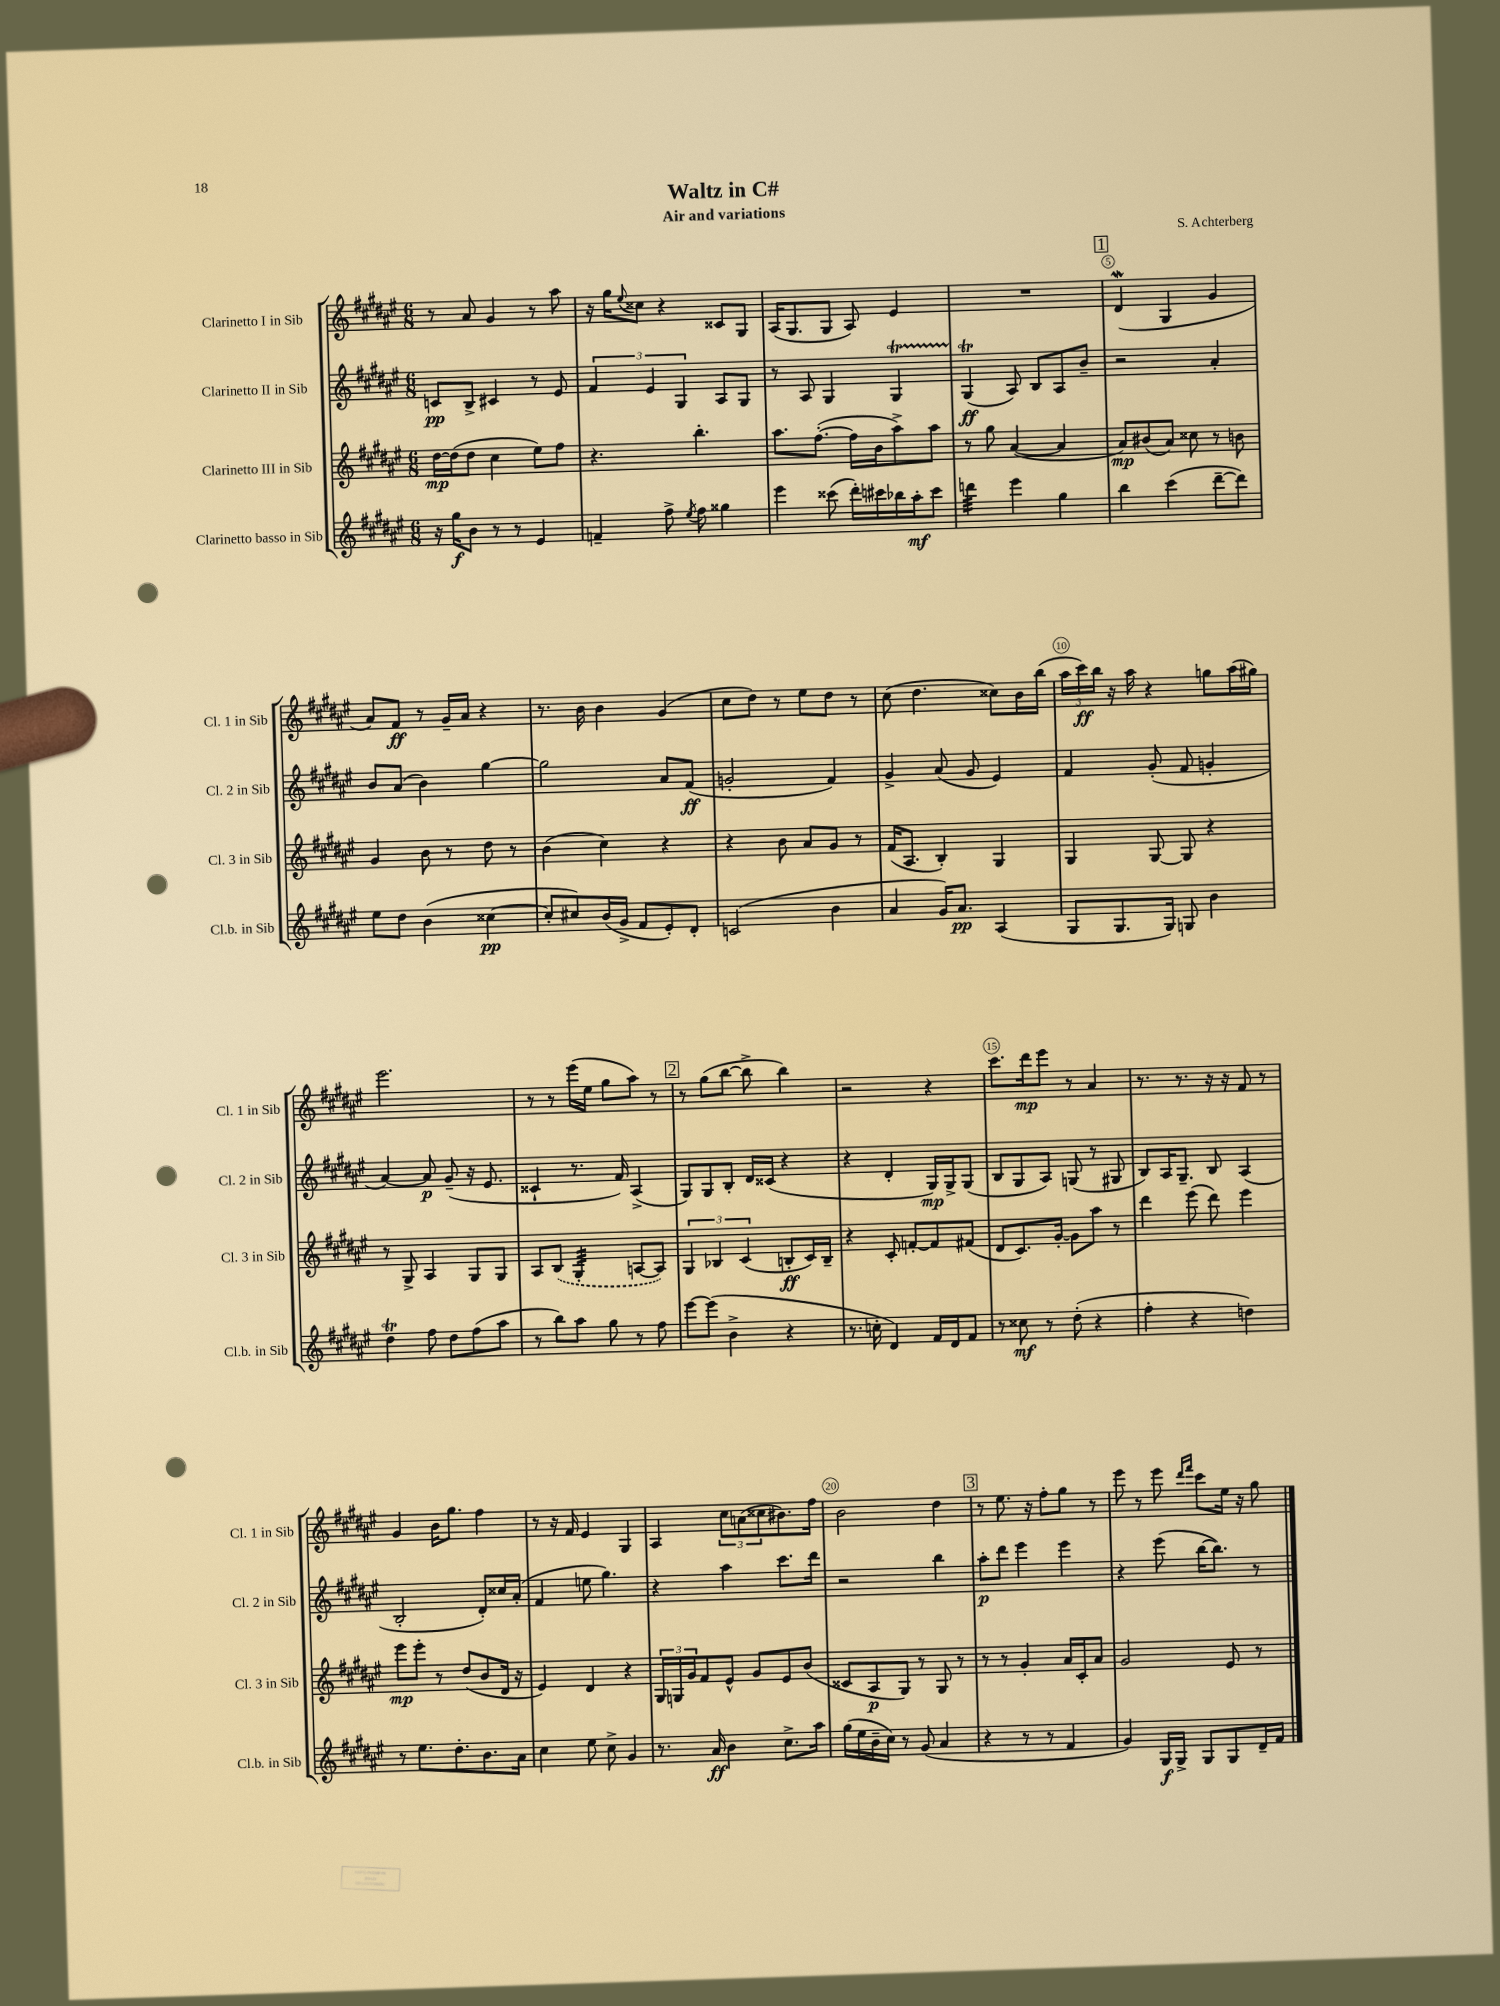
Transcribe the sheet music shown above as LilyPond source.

\header { title = "Waltz in C#" composer = "S. Achterberg" subtitle = "Air and variations" }
<<
\new StaffGroup <<
\new Staff = "s0" \with { instrumentName = "Clarinetto I in Sib" shortInstrumentName = "Cl. 1 in Sib" } {
    \clef treble \key fis \major \numericTimeSignature \time 6/8
    r8 ais'8 gis'4 r8 ais''8 |
    r16 gis''16 \appoggiatura { eis''8 } cisis''8 r4 cisis'8 gis8 |
    ais16( gis8. gis8 ais8) eis'4 |
    R2. |
    \mark \markup { \box "1" } dis'4\mordent( gis4 gis'4 |
    ais'8) fis'8\ff r8 gis'16-- ais'16 r4 |
    r8. b'16 b'4 gis'4( |
    cis''8 dis''8) r8 eis''8 dis''8 r8 |
    cis''8( dis''4. cisis''8) b'16 b''16( |
    \tuplet 3/2 { ais''16 cis'''16\ff) b''16 } r16 ais''16 r4 g''8 ais''16( gis''16) |
    eis'''2. |
    r8 r8 eis'''16( eis''16 gis''8 ais''8) r8 |
    \mark \markup { \box "2" } r8 gis''8( b''8~ b''8-> b''4) |
    r2 r4 |
    cis'''8. dis'''16\mp eis'''8 r8 ais'4 |
    r8. r8. r16 r16 fis'8 r8 |
    gis'4 b'16 gis''8. fis''4 |
    r8 r16 fis'16 eis'4 gis4 |
    ais4 \tuplet 3/2 { cis''8 a'8( cisis''8 } bis'8.) fis''16 |
    b'2 dis''4 |
    \mark \markup { \box "3" } r8 eis''8. r16 fis''8-. gis''8 r8 |
    eis'''8 r8 eis'''8 \grace { dis'''16 fis'''16 } cis'''8 eis''16 r16 gis''8 \bar "|." |
}
\new Staff = "s1" \with { instrumentName = "Clarinetto II in Sib" shortInstrumentName = "Cl. 2 in Sib" } {
    \clef treble \key fis \major \numericTimeSignature \time 6/8
    c'8\pp b8-> cis'4 r8 eis'8 |
    \tuplet 3/2 { fis'4 eis'4 gis4 } ais8 gis8 |
    r8 ais8 gis4 gis4\startTrillSpan |
    gis4\trill\stopTrillSpan\ff( ais8) b8 ais8 b'8-- |
    \mark \markup { \box "1" } r2 ais'4-. |
    b'8 ais'8( b'4) gis''4~ |
    gis''2 ais'8 fis'8\ff( |
    g'2-. fis'4) |
    gis'4-> ais'8( gis'8 eis'4) |
    fis'4 gis'8-.( fis'8 g'4-. |
    ais'4~) ais'8\p gis'8--( r16 eis'8. |
    cisis'4-! r8. fis'16) ais4->( |
    \mark \markup { \box "2" } gis8) gis8 b8-. dis'16 cisis'16( r4 |
    r4 dis'4-. gis16\mp) gis16-> gis8( |
    b8 gis8 ais8) g8( r8 gis8 |
    b8) ais16 gis8.-- b8 ais4( |
    b2-. dis'8-.) cisis''16 ais'16-.( |
    fis'4 e''8 gis''4.) |
    r4 ais''4 cis'''8. dis'''16 |
    r2 b''4 |
    \mark \markup { \box "3" } ais''8-.\p dis'''8 eis'''4 eis'''4 |
    r4 eis'''8( b''16~ b''8.) r8 \bar "|." |
}
\new Staff = "s2" \with { instrumentName = "Clarinetto III in Sib" shortInstrumentName = "Cl. 3 in Sib" } {
    \clef treble \key fis \major \numericTimeSignature \time 6/8
    dis''16~\mp dis''16( dis''8 cis''4 eis''8) fis''8 |
    r4. b''4.-. |
    ais''8. fis''8.~-.( fis''16 b'16 ais''8->) ais''8 |
    r8 gis''8 ais'4~( ais'4 |
    \mark \markup { \box "1" } ais'8\mp) bis'8( ais'8) cisis''8 r8 b'8 |
    gis'4 b'8 r8 dis''8 r8 |
    b'4( cis''4) r4 |
    r4 b'8 ais'8 gis'8 r8 |
    fis'16( ais8. b4-.) gis4 |
    gis4 gis8~ gis8 r4 |
    r8 gis8-> ais4 gis8 gis8 |
    ais8 \once \slurDashed b8( gis4:32-. a8~ a8) |
    \mark \markup { \box "2" } \tuplet 3/2 { gis4 bes4 cis'4( } b8-.\ff cis'16) b16-- |
    r4 cis'8-. f'8~-. f'8 fis'8( |
    dis'8 cis'8.) gis'16~-. gis'8 ais''8 r8 |
    dis'''4 eis'''8( dis'''8) eis'''4 |
    eis'''8\mp eis'''8-. r8 dis''8( b'8 dis'16 r16 |
    eis'4) dis'4 r4 |
    \tuplet 3/2 { gis16 g16 gis'16 } fis'8 eis'8-^ gis'8 eis'8 b'8( |
    cisis'8 ais8\p gis8) r8 gis8 r8 |
    \mark \markup { \box "3" } r8 r8 gis'4-. ais'16 cis'16-. ais'8 |
    gis'2 eis'8 r8 \bar "|." |
}
\new Staff = "s3" \with { instrumentName = "Clarinetto basso in Sib" shortInstrumentName = "Cl.b. in Sib" } {
    \clef treble \key fis \major \numericTimeSignature \time 6/8
    r16 gis''16\f b'8 r8 r8 eis'4 |
    f'4-- fis''8-> \acciaccatura { eis''8 } fis''8 gisis''4 |
    eis'''4 cisis'''8( dis'''16-.) cis'''16 bes''16 ais''16-.\mf cis'''8 |
    d'''4:32 eis'''4 gis''4 |
    \mark \markup { \box "1" } b''4 cis'''4( dis'''8~-- dis'''8) |
    eis''8 dis''8 b'4( cisis''4~\pp |
    cisis''8-. cis''8) b'16( gis'16-> fis'8 eis'8-.) dis'8-. |
    c'2( b'4 |
    ais'4 gis'16) ais'8.\pp ais4( |
    gis8 gis8. gis16) g8 b'4 |
    dis''4\trill fis''8 dis''8 fis''8( ais''8 |
    r8 b''8) ais''8 gis''8 r8 fis''8 |
    \mark \markup { \box "2" } eis'''8~ eis'''8( b'4-> r4 |
    r8. c''16-. dis'4) fis'16 dis'16 fis'8 |
    r8 cisis''8\mf r8 dis''8-.( r4 |
    fis''4-. r4 d''4) |
    r8 eis''8. dis''8.-. b'8. ais'16 |
    cis''4 eis''8 cis''8-> gis'4 |
    r8. ais'16\ff b'4 cis''8.-> ais''16 |
    gis''16( eis''16 b'16-- cis''16) r8 gis'8( ais'4 |
    \mark \markup { \box "3" } r4 r8 r8 fis'4 |
    gis'4) gis16\f gis16-> gis8 gis8 dis'16-- fis'16 \bar "|." |
}
>>
>>
\layout { \context { \Score \override BarNumber.break-visibility = ##(#f #t #t) barNumberVisibility = #(every-nth-bar-number-visible 5) \override BarNumber.stencil = #(make-stencil-circler 0.1 0.3 ly:text-interface::print) } }
